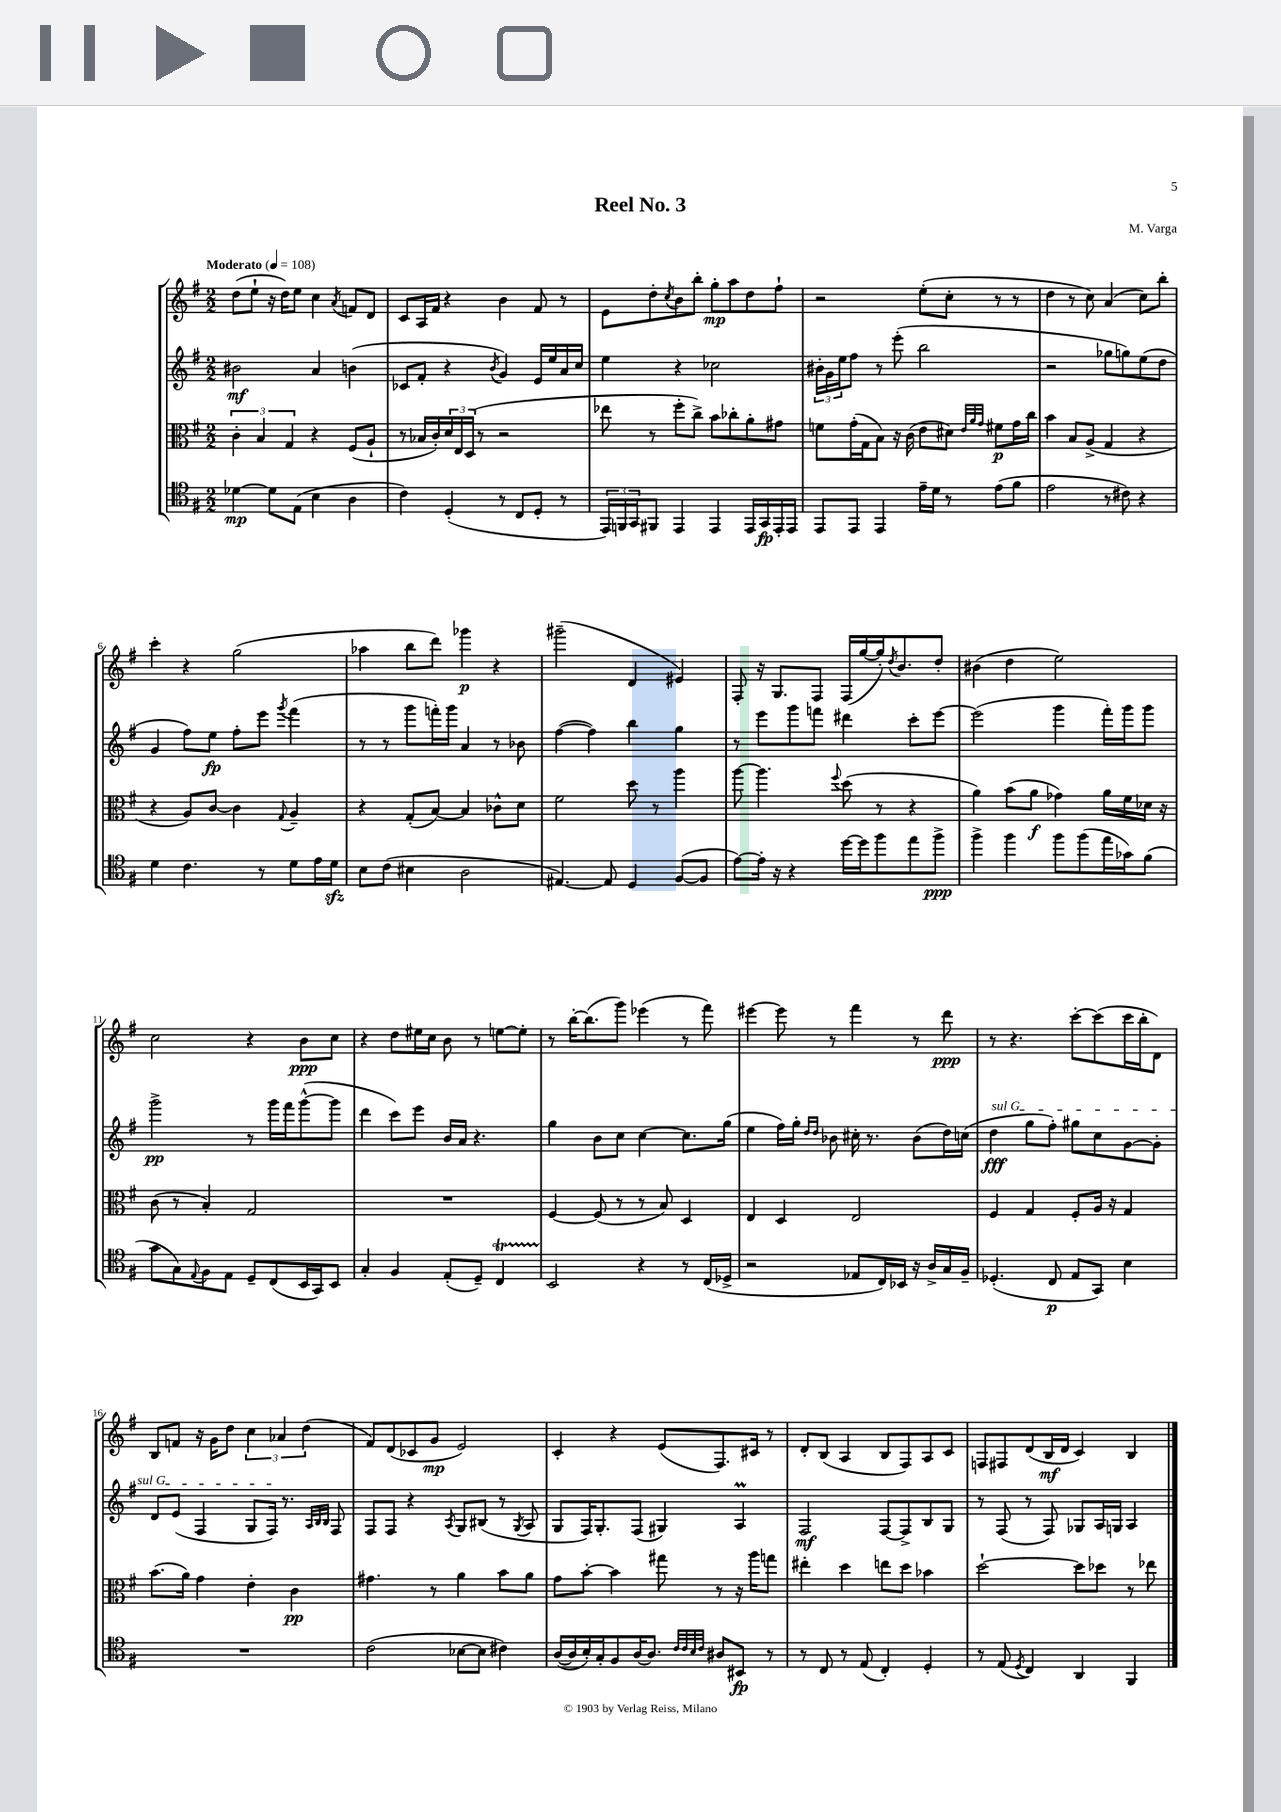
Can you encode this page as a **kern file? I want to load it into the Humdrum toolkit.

**kern	**kern	**kern	**kern
*staff4	*staff3	*staff2	*staff1
*clefC4	*clefC3	*clefG2	*clefG2
*k[f#]	*k[f#]	*k[f#]	*k[f#]
*M2/2	*M2/2	*M2/2	*M2/2
*MM108	*MM108	*MM108	*MM108
[4d-	6c'	2b#	(8dd
.	.	.	8ee`
.	6B	.	.
8d-]	.	.	16r
.	.	.	16dd)
.	6G	.	.
(8E	.	.	8ee
4B	4r	4a	4cc
.	.	.	8qa
4A	(8F#	(4b	8f
.	8A`	.	8d
=	=	=	=
4c)	8r	8c-	8c
.	16B-	8f#'	16A
.	16c')	.	16f#
(4D'	24d	4r	4r
.	24E	.	.
.	(24D	.	.
.	8r	.	.
.	.	8qb	.
8r	2r	4g)	4b
8C	.	.	.
8D'	.	16e	8f#
.	.	16ee	.
8r	.	16a	8r
.	.	16cc	.
=	=	=	=
24EE)	8ee-	4ee	8e
24FF	.	.	.
24GG	.	.	.
8FF#	8r	.	8dd'
.	.	.	8qcc
4EE	8ff#'	4r	8b
.	8cc^)	.	8bb'
4EE	8b	2cc-	8gg'
.	8cc-'	.	8aa
16EE	8a'	.	8dd
16GG	.	.	.
16EE'	8g#	.	8ff#`
16EE	.	.	.
=	=	=	=
8EE	8f	24b#'	2r
.	.	24g	.
.	.	24ee	.
8EE	(16g'	8ff#	.
.	16G	.	.
4EE	8B)	8r	.
.	16r	(8eee'	.
.	(16c	.	.
16e~	8e	2bb	(8ee'
16d	.	.	.
8r	8d#)	.	8cc'
.	32qqe	.	.
.	32qqa	.	.
.	32qqg	.	.
(8e	8f#	.	8r
8f#	16g	.	8r
.	16cc	.	.
=	=	=	=
2e	4b	2r	4dd
.	8B	.	8r
.	(8A^	.	8cc)
8r	4G	8gg-	(4a
8c#)	.	8gg)	.
4r	4r	(8ee	8cc)
.	.	8dd	8bb'
=	=	=	=
4d	4r	4g	4ccc'
4.c	8A)	8ff#)	4r
.	[8c	8ee	.
.	4c]	8ff#'	(2gg
8r	.	8eee	.
.	8qqG	8qggg	.
8d	4A~	(4fff#	.
16e	.	.	.
16d	.	.	.
=	=	=	=
8B	4r	8r	4aa-
(8c	.	8r	.
4B#	(8G'	8ggg	8bb
.	[8B)	16fff')	8ddd)
.	.	16ggg	.
2A	4B]	4a	4ggg-
.	8c-^^	8r	4r
.	8d	8b-	.
=	=	=	=
[4.E#)	2f#	([4ff#	(2ggg#~
.	.	4ff#])	.
8E#]	.	.	.
4D	8dd	4bb	4d
.	8r	.	.
([8F#	4aa	4gg	4e#)
8F#]	.	.	.
=	=	=	=
[8e)	[8aa	8r	8F#'
16e']	4.aa]	8eee	16r
16r	.	.	8.G
4r	.	8ggg	.
.	.	8fff	8F#
.	8qqff#	.	.
[16dd	(8dd	4ddd#	(16F#
16dd]	.	.	[16gg
8ff#	8r	.	16gg'])
.	.	.	8qdd
.	.	.	8.b
8ee	4r	8ccc'	.
8ff#^	.	[8eee	8dd'
=	=	=	=
4ff#^	4a)	(2eee]	(4b#
4ff#	(8b	.	4dd
.	8a	.	.
8ff#	4g-)	4ggg	2ee)
(8ff#	.	.	.
16ee	16a	16fff#')	.
16g-)	16f#	16ggg	.
(8f#	16d-	8ggg	.
.	16r	.	.
=	=	=	=
8g	(8c	2ggg^	2cc
8G)	8r	.	.
8qqE	.	.	.
8F#	4B')	.	.
8E	.	.	.
8D~	2G	8r	4r
(8C	.	16ggg	.
.	.	16fff#	.
16BB	.	([8ggg^^	8b
16GG)	.	.	.
8BB	.	8ggg]	8cc
=	=	=	=
4G'	1r	4ddd	4r
4F#	.	8ccc)	8dd
.	.	8eee	16ee#
.	.	.	16cc
(8E'	.	16b	8b
.	.	16a	.
8D~)	.	4.r	8r
4C	.	.	[8ee
.	.	.	8ee']
=	=	=	=
2BB	[4F#	4gg	8r
.	.	.	[16bb'
.	.	.	(8.bb]
.	(8F#]	8b	.
.	8r	8cc	8ggg)
4r	8r	[4cc	(4eee-
.	8B)	.	.
8r	4D	8.cc]	8r
(16C	.	.	8fff#)
16D-^	.	(16gg	.
=	=	=	=
2r	4E	4ee	[4eee#
.	4D	16ff#)	8eee#]
.	.	16gg'	.
.	.	16qqdd	.
.	.	16qqdd	.
.	.	8b-	8r
8E-	2E	16cc#'	4fff#
.	.	8.r	.
16C)	.	.	.
16BB-	.	.	.
16r	.	(8b-	8r
16A^	.	.	.
16G	.	16dd)	8ddd
16F#~	.	(16cc	.
=	=	=	=
(4.D-'	4F#	4dd	8r
.	.	.	4.r
.	4G	8gg	.
8C	.	8ff#')	.
8E	8F#'	8gg#	[8ccc'
8GG)	16A	8cc	(8ccc]
.	16r	.	.
4B	4G	[8g	16ccc
.	.	.	16bb'
.	.	8g']	8d)
=	=	=	=
1r	(8.b	8d	8B
.	.	(8e	8f
.	16a)	.	.
.	4g	4F#	16r
.	.	.	16g
.	.	.	8dd
.	4e'	8G	6cc
.	.	16F#)	.
.	.	.	6a-
.	.	8.r	.
.	4c	.	.
.	.	.	(6dd
.	.	32qqA	.
.	.	32qqB	.
.	.	32qqB	.
.	.	8F#	.
=	=	=	=
(2c	4.g#	8F#	8f#)
.	.	8F#	(8d
.	.	4r	8c-
.	8r	.	8g
.	.	8qA	.
[8B-	4a	8G	2e)
8B-]	.	(8B#	.
4c#)	8b	8r	.
.	.	8qG	.
.	8a	8A	.
=	=	=	=
([16A	8g	8G	4c'
16A]	.	.	.
16B')	[8b'	16F#)	.
16G'	.	8.G'	.
8F#	4b]	.	4r
[16A	.	(8F#	.
8.A]	.	.	.
.	8gg#	4G#)	(8e
32qqc	.	.	.
32qqc	.	.	.
32qqB	.	.	.
32qqc	.	.	.
8A#	8r	.	8.F#)
8BB#	16r	4A	.
.	16aa	.	16c#
8r	8gg	.	8r
=	=	=	=
8r	4ee#'	2F#	8d'
8C	.	.	(8B
8r	4dd	.	4A
(8E	.	.	.
4C')	8ee	[8F#	8B
.	8dd	8F#^]	8F#)
4D'	4b-	8B	8A
.	.	8G	8c
=	=	=	=
8r	[2dd`	8r	8F
(8E	.	(8F#	8F#
8qD	.	.	.
4C)	.	8r	(8d
.	.	8F#)	16B
.	.	.	16d
4AA	8dd]	8G-	4c)
.	8dd-	16A	.
.	.	16G	.
4FF#	8r	4A	4B
.	8ee-	.	.
==	==	==	==
*-	*-	*-	*-
